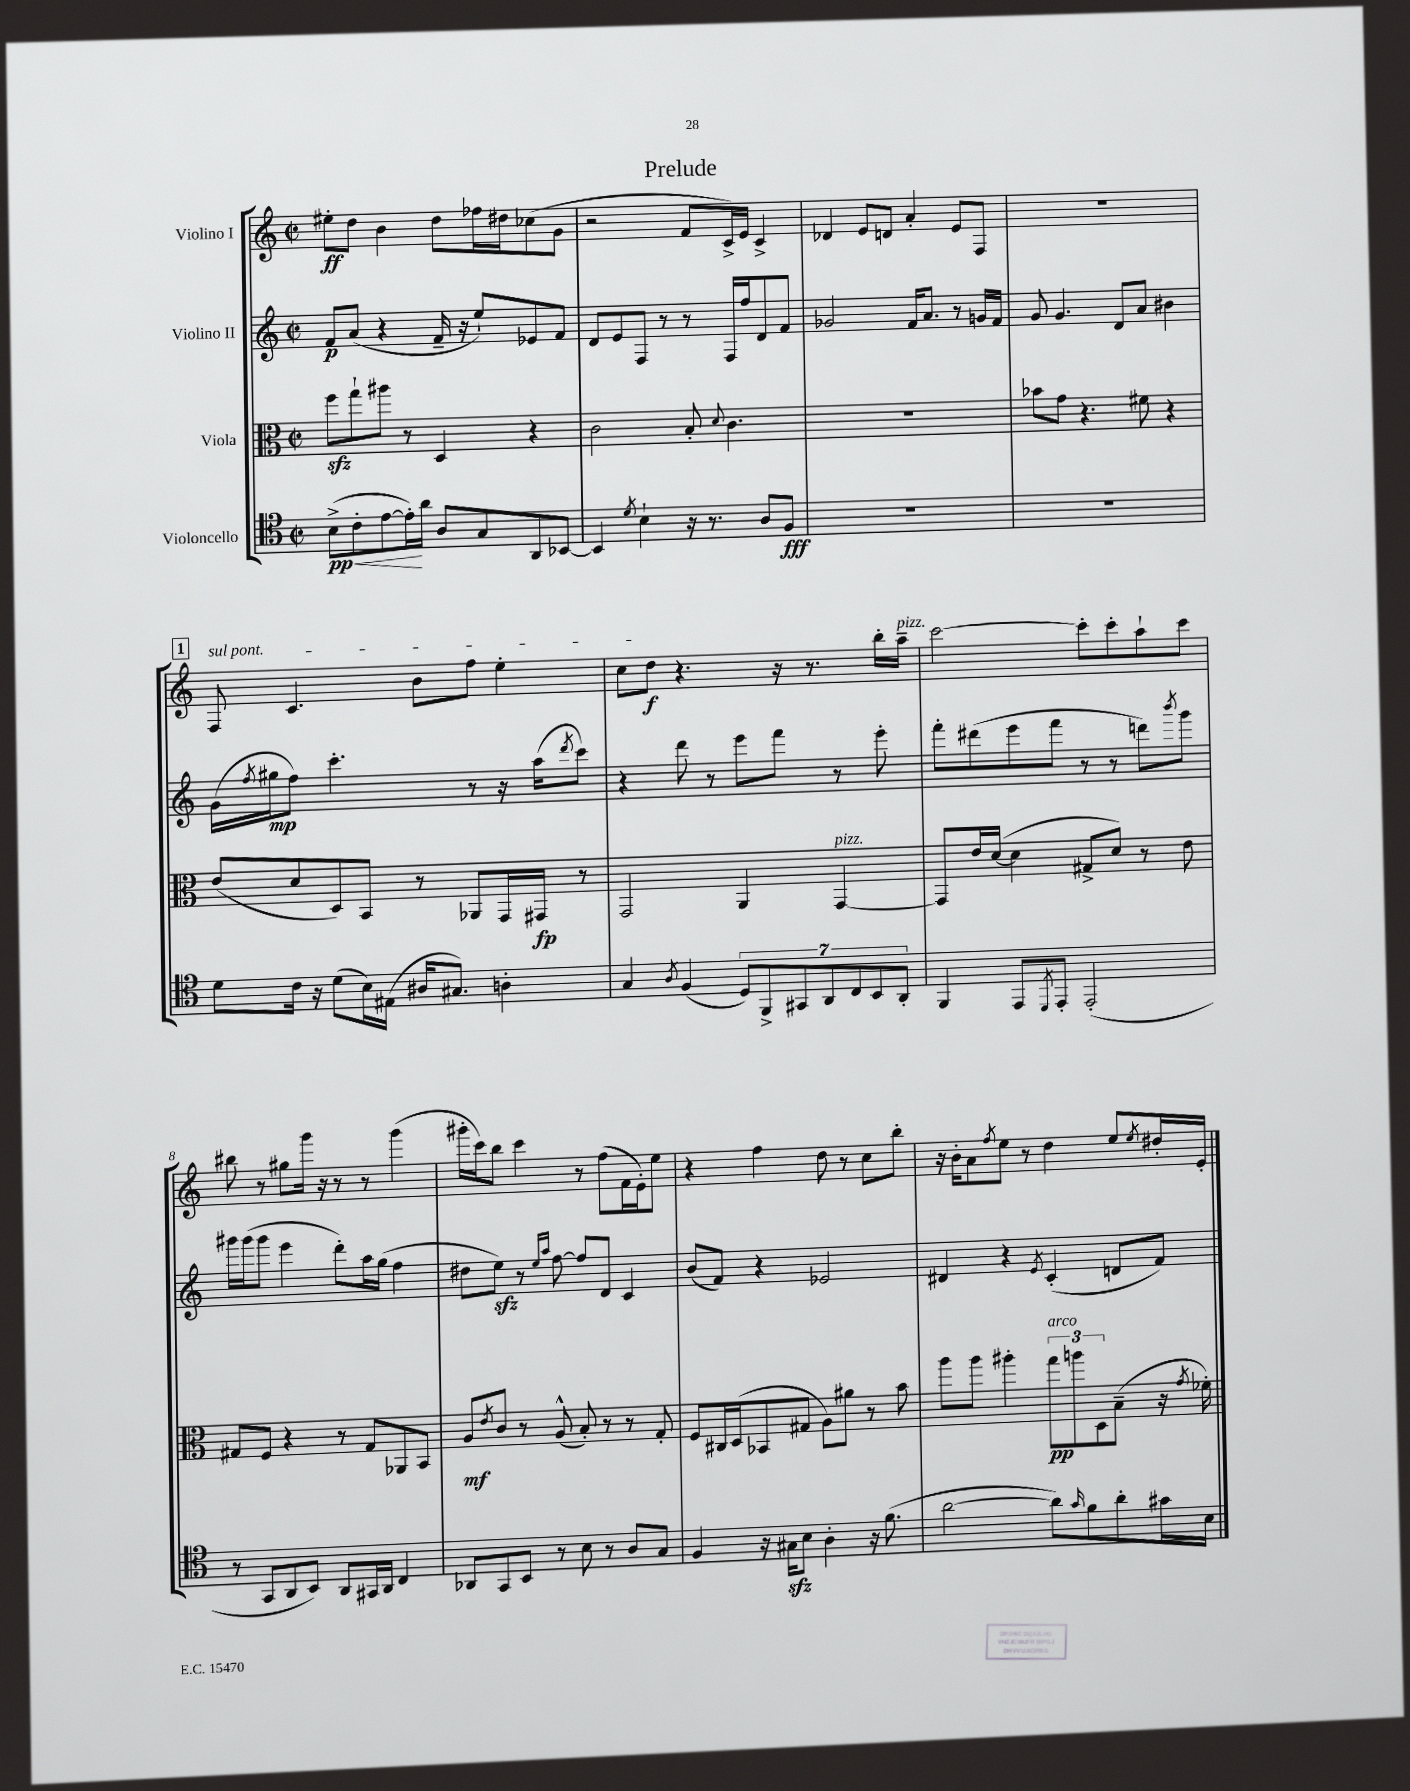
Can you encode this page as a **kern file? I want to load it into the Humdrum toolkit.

**kern	**kern	**kern	**kern
*staff4	*staff3	*staff2	*staff1
*clefC4	*clefC3	*clefG2	*clefG2
*k[]	*k[]	*k[]	*k[]
*M2/2	*M2/2	*M2/2	*M2/2
*met(c|)	*met(c|)	*met(c|)	*met(c|)
(8B^	8ff	8f	8ee#'
8c'	8gg`	(8a	8dd
[8e	8aa#	4r	4b
16e'])	8r	.	.
16a	.	.	.
8A	4D	16f~	8dd
.	.	16r	.
8G	.	8ee`)	16ff-
.	.	.	16dd#
8AA	4r	8e-	(8cc-
[8BB-	.	8f	8g
=	=	=	=
4BB-]	2c	8d	2r
.	.	8e	.
8qd	.	.	.
4B`	.	8F	.
.	.	8r	.
16r	8B'	8r	8f
8.r	.	.	.
.	8qqd	.	.
.	4.c	16F	16c^)
.	.	16ff	16e
8A	.	8d	4c^
8F	.	8f	.
=	=	=	=
1r	1r	2g-	4d-
.	.	.	8e
.	.	.	8d
.	.	16f	4a'
.	.	8.a	.
.	.	8r	8e
.	.	16g	8F
.	.	16f	.
=	=	=	=
1r	8b-	8g	1r
.	8g	4.g	.
.	4.r	.	.
.	.	8d	.
.	8f#	8a	.
.	4r	4b#	.
=	=	=	=
8d	(8e	(16g	8F
.	.	8qff	.
.	.	16gg#	.
16c	8d	8ff)	4.c
16r	.	.	.
(8d	8D)	4.ccc'	.
16B)	8BB	.	.
(16E#	.	.	.
16A#	8r	.	8b
8.G#)	.	.	.
.	8AA-	8r	8ff
4A'	16GG	16r	4ee'
.	16GG#	(16aa	.
.	.	8qddd	.
.	8r	8ccc)	.
=	=	=	=
4G	2GG	4r	8cc
.	.	.	8dd
8qA	.	.	.
(4F	.	8ddd	4.r
.	.	8r	.
14D)	4AA	8eee	.
14FF^	.	.	.
.	.	8fff	16r
14GG#	.	.	.
.	.	.	8.r
14AA	.	.	.
.	[4GG	8r	.
14C	.	.	.
14BB	.	.	.
.	.	8eee'	16bb'
14AA'	.	.	.
.	.	.	16aa~
=	=	=	=
4FF	8GG]	8fff'	[2ccc
.	16e	(8ddd#	.
.	([16d	.	.
8EE	4d]	8eee	.
8qDD	.	.	.
8EE'	.	8fff	.
(2EE'	8G#^	8r	8ccc']
.	8d)	8r	8ccc'
.	8r	8ddd)	8aa`
.	.	8qbbb	.
.	8e	8ggg	8ccc
=	=	=	=
8r	8G#	16ggg#	8bb#
.	.	(16ggg#	.
8GG	8F	8ggg#	8r
8AA	4r	4eee	8gg#
8BB)	.	.	16ggg
.	.	.	16r
8AA	8r	8ddd')	8r
16GG#	8G#	16aa	8r
16AA	.	(16gg	.
4C	8AA-	4ff	(4ggg
.	8BB	.	.
=	=	=	=
8AA-	8A	8dd#	16ggg#'
.	.	.	16ccc)
.	8qe	.	.
8GG	8c	8ee)	8bb
8BB	8r	8r	4ccc
.	.	16qqee	.
.	.	16qqaa	.
8r	(8A^^	[8ff	.
8B	8B')	8ff]	8r
8r	8r	8d	(8ff
8A	8r	4c	16f
.	.	.	16e')
8G	8G'	.	8ee
=	=	=	=
4F	8F	(8b	4r
.	16C#	8f)	.
.	(16D	.	.
16r	8BB-	4r	4ff
16G#	.	.	.
8B	8G#	.	.
4A'	8A)	2e-	8dd
.	8a#	.	8r
16r	8r	.	8cc
(8.f	.	.	.
.	8b	.	8bb'
=	=	=	=
[2a	8aa	4d#	16r
.	.	.	16b'
.	8aa	.	8a
.	.	.	8qff
.	4aa#'	4r	8ee
.	.	.	8r
.	.	8qe	.
8a])	12gg	(4c'	4dd
.	12aa	.	.
16qqg	.	.	.
8f	.	.	.
.	12D	.	.
8a'	(8B~	8d	8ee
.	.	.	8qee
16g#	16r	8f)	16dd#'
.	8qg	.	.
16B	16f-')	.	16e'
==	==	==	==
*-	*-	*-	*-
